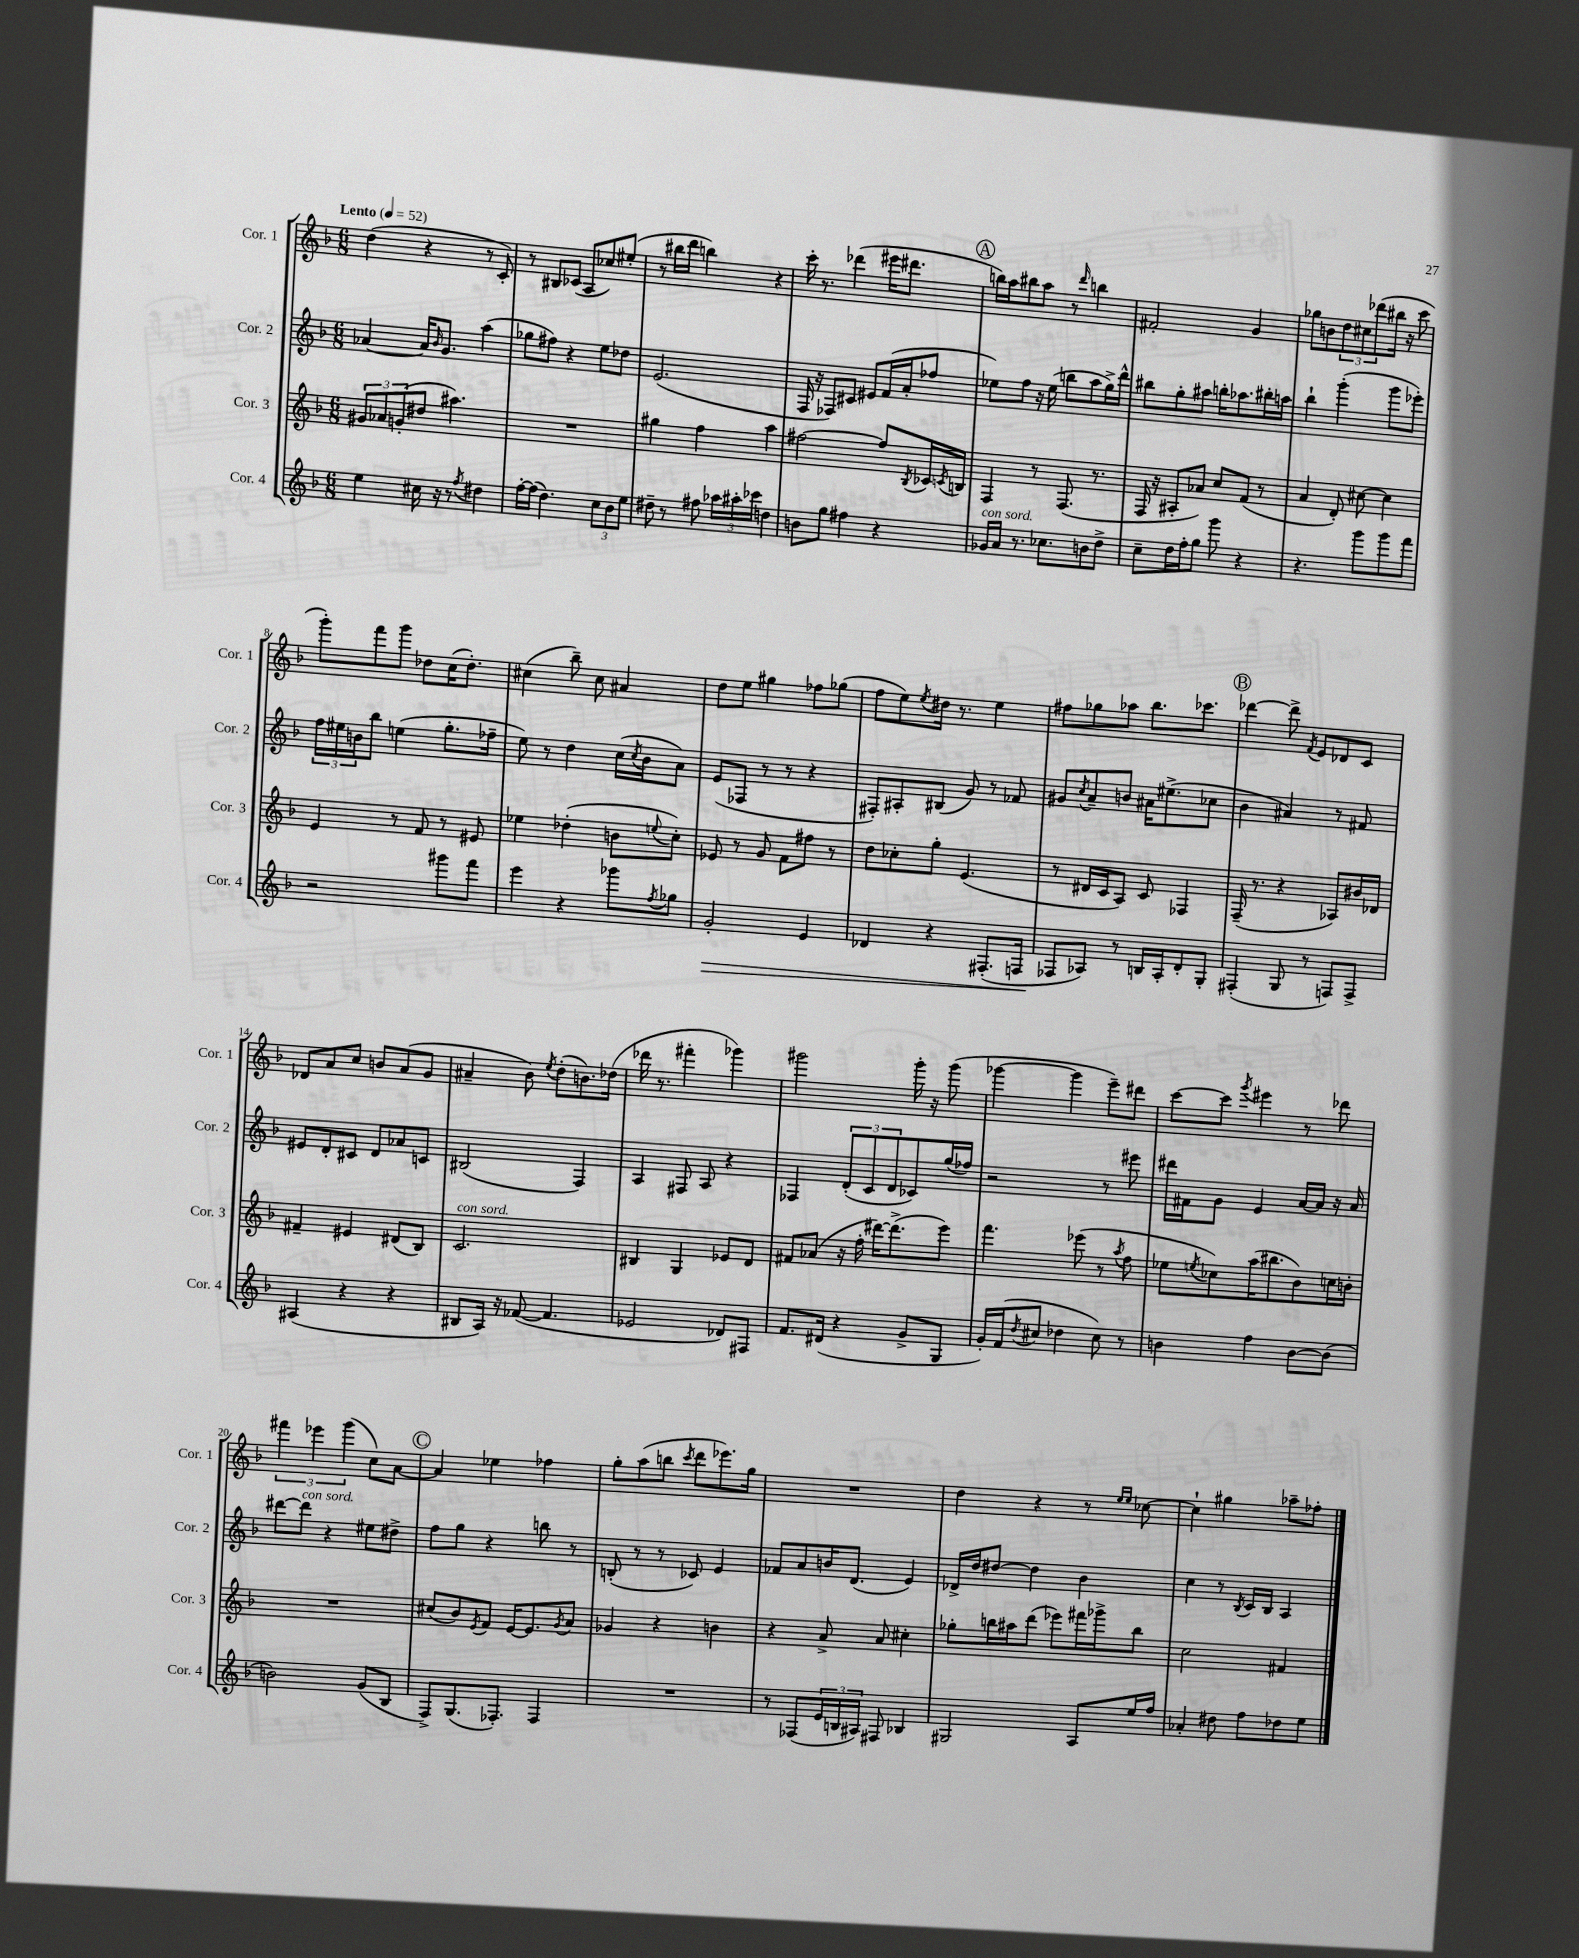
<<
\new StaffGroup <<
\new Staff = "s0" \with { instrumentName = "Cor. 1" shortInstrumentName = "Cor. 1" } {
    \clef treble \key f \major \numericTimeSignature \time 6/8 \tempo "Lento" 4 = 52
    d''4( r4 r8 c'8-.) |
    r8 bis8 ces'8( a8 ces''8) eis''8-.( |
    r8 bis''16 d'''16 b''4) r4 |
    c'''16-. r8. des'''4( eis'''16 dis'''8. |
    \mark \markup { \circle "A" } b''16) a''16 bis''8 a''8 r8 \grace { d'''16 } b''4 |
    fis'2-. g'4 |
    ges''8 b'8 \tuplet 3/2 { d''8 cis''8 des'''8( } bis''16 r16 c'''8 |
    g'''8-.) f'''8 g'''8 des''8 c''16( des''8.-.) |
    cis''4( bes''8--) cis''8 ais'4 |
    d''8 e''8 gis''4 fes''8 ges''8( |
    f''8 e''8) \acciaccatura { e''8 } dis''16 r8. e''4 |
    fis''8 ges''8 aes''8 bes''8. ces'''8. |
    \mark \markup { \circle "B" } des'''4~ des'''8-> \acciaccatura { f'8 } e'8 des'8 c'8 |
    des'8 a'8 c''8 b'8 a'8( g'8 |
    ais'4-- bes'8) \acciaccatura { e''8 } d''8-.( b'8.) des''16( |
    des'''16 r8. fis'''4-. ges'''4) |
    gis'''2 gis'''16-. r16 gis'''8( |
    ges'''4~ ges'''4 e'''8--) dis'''8 |
    c'''8~ c'''8 \acciaccatura { g'''8 } eis'''4 r8 des'''8 |
    \tuplet 3/2 { fis'''4 ees'''4 g'''4( } c''8) a'8~ |
    \mark \markup { \circle "C" } a'4 ees''4 fes''4 |
    g''8-. a''8( b''8 \acciaccatura { c'''8 } d'''8 ees'''8.) g''16 |
    R2. |
    d''4 r4 r8 \grace { e''16 e''16 } ces''8~ |
    ces''4-! gis''4 aes''8-- fes''8-. \bar "|." |
}
\new Staff = "s1" \with { instrumentName = "Cor. 2" shortInstrumentName = "Cor. 2" } {
    \clef treble \key f \major \numericTimeSignature \time 6/8
    aes'4~ aes'16 \grace { bes'16 } g'8. a''4( |
    ges''8 fis''8) r4 e''8 des''8 |
    e'2.( |
    f16 r16 fes8) cis'8 eis'8 f'16( a'16-. fes''8 |
    \mark \markup { \circle "A" } ees''8) f''8 r16 ees''16( b''8 a''8 g''16->) d'''16-^ |
    bis''8 g''8-. ais''8 b''16-. aes''8. bis''16-. a''16 |
    bes''4-! g'''4-.( g'''8 ees'''8-.) |
    \tuplet 3/2 { f''16 eis''16 b'16 } bes''8 e''4( g''8.-. fes''16-- |
    e''8) r8 d''4 c''16( \acciaccatura { c''8 } bes'16 a'8) |
    e'8( fes8 r8 r8 r4 |
    fis8-.) ais8-. bis8( g'8) r8 fes'8 |
    gis'8 \acciaccatura { c''8 } a'8-- b'8 ais'16 eis''8.->( ces''8 |
    \mark \markup { \circle "B" } bes'4 ais'4) r8 fis'8 |
    eis'8 d'8-. cis'8 d'8 aes'8 c'8 |
    bis2( f4) |
    a4 fis8 a8 r4 |
    fes4 \tuplet 3/2 { d'8-.( c'8 d'8 } ces'8) g''16( fes''16) |
    r2 r8 eis'''8 |
    dis'''16 fis'16 g'8 e'4 a'16~ a'16 r16 a'16 |
    dis'''8~ dis'''8^\markup { \italic "con sord." } r4 eis''8 dis''8-> |
    \mark \markup { \circle "C" } f''8 g''8 r4 b''8 r8 |
    b8-.( r8 r8 ces'8) e'4 |
    fes'8 a'8 b'16 d'8.( e'4) |
    des'16-> d''16 dis''8~ dis''4 bes'4 |
    c''4 r8 \acciaccatura { bes8 } c'16 bes16 a4 \bar "|." |
}
\new Staff = "s2" \with { instrumentName = "Cor. 3" shortInstrumentName = "Cor. 3" } {
    \clef treble \key f \major \numericTimeSignature \time 6/8
    \tuplet 3/2 { gis'8 aes'8 g'8-.( } dis''8 ais''4.) |
    R2. |
    gis''4 f''4 a''4 |
    fis''2~ fis''8 \acciaccatura { bes8 } ces'16 \acciaccatura { c'8 } b16 |
    \mark \markup { \circle "A" } f4 r8 f8.( r8. |
    f16 r16 ais8-. aes'8) c''8 f'8( r8 |
    a'4 d'8-.) cis''8~ cis''4 |
    e'4 r8 f'8 r8 eis'8 |
    ees''4 des''4-.( b'8 \appoggiatura { e''8 } c''8-.) |
    ees'8 r8 g'8 f'8 fis''8 r8 |
    d''8 ces''8-. g''8-. e'4.( |
    r8 dis'16 c'16 a8) c'8 fes4 |
    \mark \markup { \circle "B" } f16--( r8. r4 aes8) bis'16 des'16 |
    fis'4-- eis'4 dis'8( bes8) |
    c'2.^\markup { \italic "con sord." } |
    bis4 g4 ees'8 d'8 |
    fis'8 aes'8( r16 f''16-. dis'''16~) dis'''8.->( e'''8) |
    f'''4. ees'''8( r8 \acciaccatura { a''8 } f''8 |
    ees''8 \acciaccatura { e''8 } ces''8) a''16( bis''8. bes'8) c''16 b'16-. |
    R2. |
    \mark \markup { \circle "C" } cis''8( bes'8) \acciaccatura { e'8 } f'8 e'16~ e'8. \acciaccatura { g'8 } a'8 |
    ges'4 r4 b'4 |
    r4 a'8-> a'8 cis''4-. |
    ges''8-. b''16 ais''16 d'''8( ees'''8) fis'''16 ges'''16-> b''8 |
    c''2 fis'4 \bar "|." |
}
\new Staff = "s3" \with { instrumentName = "Cor. 4" shortInstrumentName = "Cor. 4" } {
    \clef treble \key f \major \numericTimeSignature \time 6/8
    e''4 cis''16 r16 r8 \acciaccatura { f''8 } dis''4 |
    f''16~-. f''16( d''4.) \tuplet 3/2 { c''8 bes'8 e''8 } |
    dis''8-- r8 fis''8 \tuplet 3/2 { aes''16 ais''16-. ces'''16 } d''4 |
    b'8 g''8 fis''4 r4 |
    \mark \markup { \circle "A" } ges'16^\markup { \italic "con sord." } a'16 r8. ces''8. b'8 d''8-> |
    c''8-- d''16 f''16-. g''8 g'''8 r4 |
    r4. g'''8 g'''8 f'''8 |
    r2 gis'''8 f'''8 |
    e'''4 r4 ges'''8 \acciaccatura { f''8 } ges''8 |
    g'2-.\> e'4 |
    des'4 r4 fis8.-.( f16 |
    fes8\! aes8) r8 b16 aes16-. d'8-. g8-. |
    \mark \markup { \circle "B" } fis4-.( g8 r8 f8) f8-> |
    ais4( r4 r4 |
    bis8 a16) r16 fes'8~( fes'4. |
    ees'2 des'8) fis8 |
    f'8. dis'16( r4 g'8-> g8 |
    g'16-.) f'16( \acciaccatura { d''8 } cis''8 des''4 cis''8) r8 |
    b'4 f''4 b'8~ b'8( |
    b'2) g'8( bes8 |
    \mark \markup { \circle "C" } f8->) g8.( fes8.-.) fes4 |
    R2. |
    r8 fes8( \tuplet 3/2 { e'16 b16 ais16) } fis8 bes4 |
    gis2 a8 e''16 f''16 |
    aes'4-. dis''8 f''8 des''8 e''8 \bar "|." |
}
>>
>>
